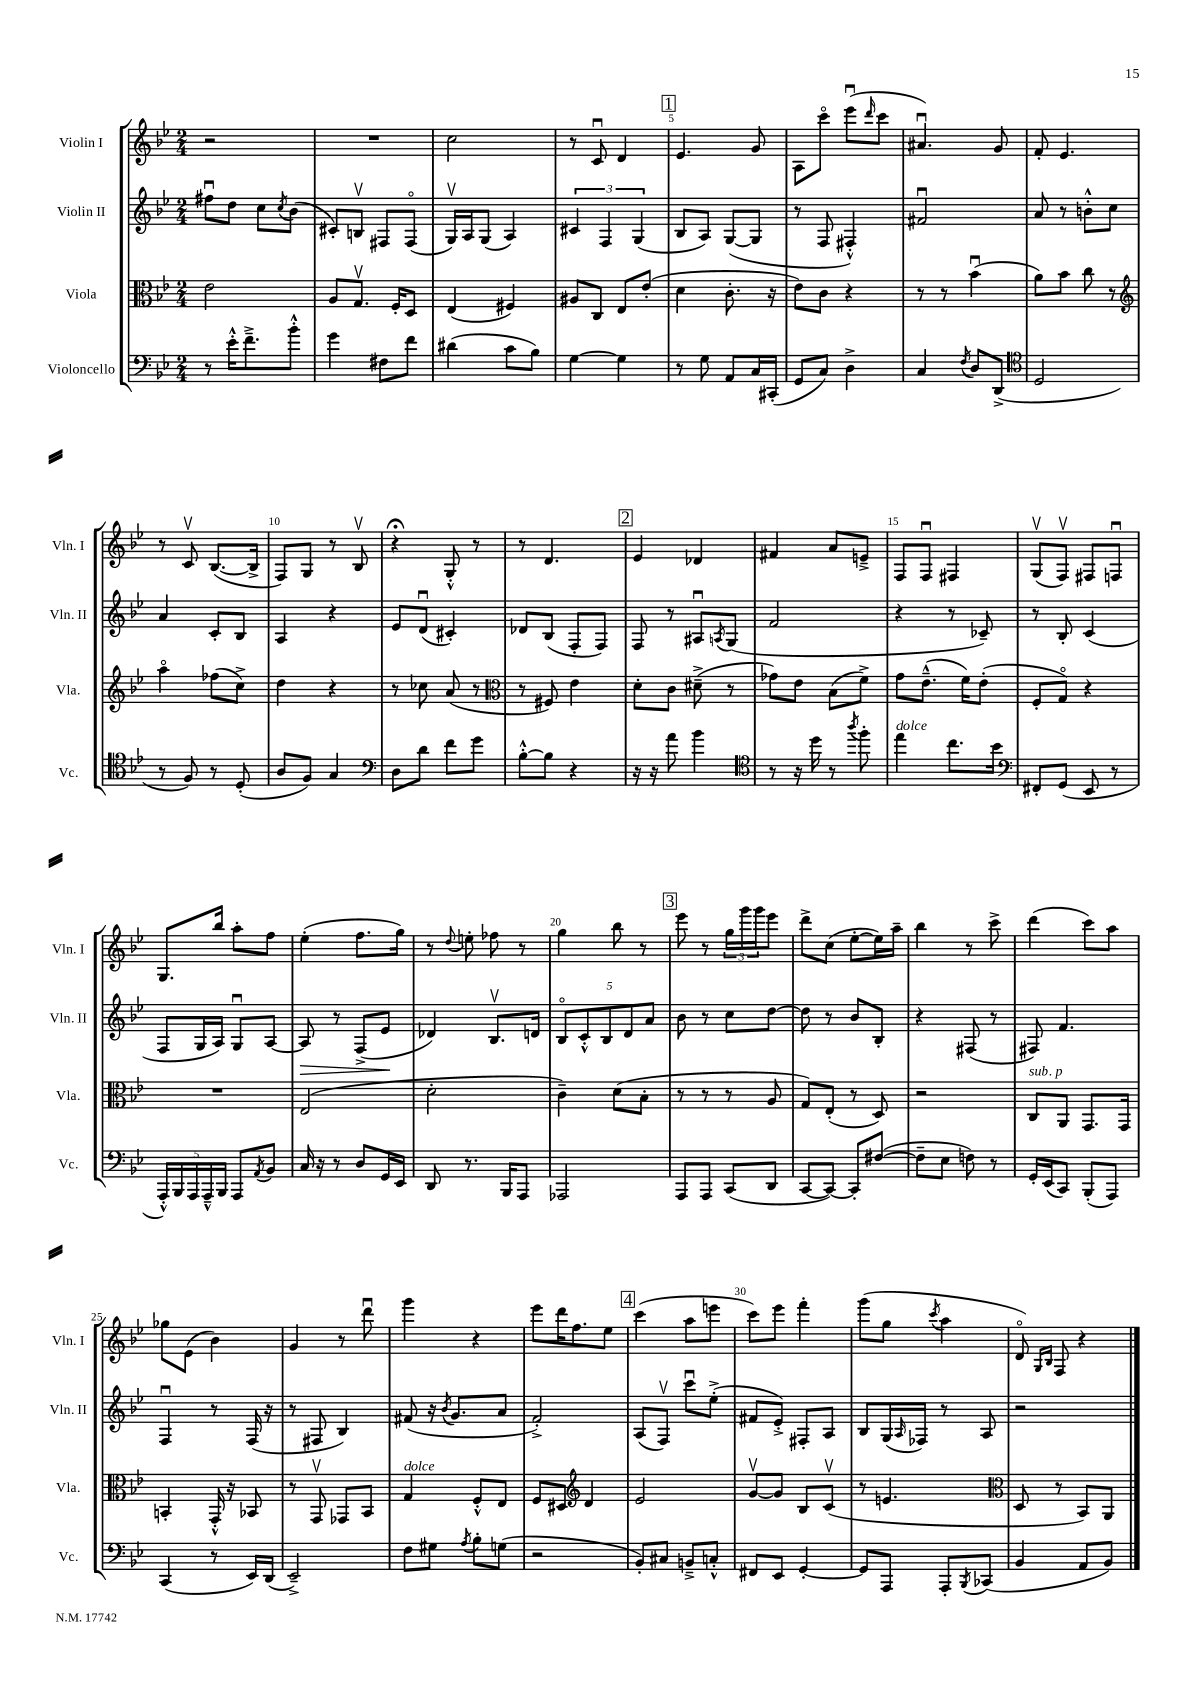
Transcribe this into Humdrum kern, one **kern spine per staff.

**kern	**kern	**kern	**dynam	**kern
*part4	*part3	*part2	*part2	*part1
*staff4	*staff3	*staff2	*staff2	*staff1
*I"Violoncello	*I"Viola	*I"Violin II	*	*I"Violin I
*I'Vc.	*I'Vla.	*I'Vln. II	*	*I'Vln. I
*clefF4	*clefC3	*clefG2	*	*clefG2
*k[b-e-]	*k[b-e-]	*k[b-e-]	*	*k[b-e-]
*M2/4	*M2/4	*M2/4	*	*M2/4
=1	=1	=1	=1	=1
8r	2e-\	8ff#Xu\L	.	2r
16e-'^^\KL	.	8dd\J	.	.
8.f~^\	.	.	.	.
.	.	8cc\L	.	.
.	.	8qcc/	.	.
8b-'^^\J	.	(8b-\J	.	.
=2	=2	=2	=2	=2
4g\	8A/L	8c#X'/L)	.	2r
.	8.Gv/J	8Bnv/J	.	.
8F#X\L	.	8F#X/L	.	.
.	16F'/KL	.	.	.
8f\J	8D/J	(8F#/J	.	.
=3	=3	=3	=3	=3
(4d#X\	(4E-/	16Gv/LL)	.	2cc\
.	.	16A/J	.	.
.	.	(8G/J	.	.
8c\L	4F#X/)	4A/)	.	.
8B-\J)	.	.	.	.
=4	=4	=4	=4	=4
[4G\	8A#X/L	6c#X/	.	8r
.	8C/J	.	.	8cu/
.	.	6F/	.	.
4G\]	8E-/L	.	.	4d/
.	.	(6G/	.	.
.	(8e-'/J	.	.	.
!!LO:REH:place=s1:t=1
=5	=5	=5	=5	=5
8r	4d\	8B-/L	.	4.e-/
8G\	.	8A/J)	.	.
8AA/L	8.c'\	([8G/L	.	.
16C/L	.	8G/J]	.	8g/
(16CC#X'/JJ	16r	.	.	.
=6	=6	=6	=6	=6
8GG/L	8e-\L)	8r	.	8A\L
8C/J)	8c\J	8F/	.	8ccc\J
4D^\	4r	4F#X'^^/)	.	(8eee-u\L
.	.	.	.	16qqddd/
.	.	.	.	8ccc\J
=7	=7	=7	=7	=7
4C/	8r	2f#Xu/	.	4.a#Xu/)
.	8r	.	.	.
8qF/	.	.	.	.
8D/L	(4b-u\	.	.	.
(8DD^/J	.	.	.	8g/
=8	=8	=8	=8	=8
*clefC4	*	*	*	*
2D/	8a\L)	8a/	.	8f'/
.	8b-\J	8r	.	4.e-/
.	8cc\	8bn'^^\L	.	.
.	8r	8cc\J	.	.
!!LO:LB:g=z
=9	=9	=9	=9	=9
*	*clefG2	*	*	*
8r	4aa\	4a/	.	8r
8F/)	.	.	.	8cv/
8r	(8ff-X\L	8c'/L	.	([8.B-/L
(8D'/	8cc^\J)	8B-/J	.	.
.	.	.	.	16B-^/Jk]
=10	=10	=10	=10	=10
8A/L	4dd\	4A/	.	8F/L)
8F/J)	.	.	.	8G/J
4G/	4r	4r	.	8r
.	.	.	.	8B-v/
=11	=11	=11	=11	=11
*clefF4	*	*	*	*
8D\L	8r	8e-/L	.	4r;<
8d\J	8cc-X\	(8du/J	.	.
8f\L	(8a/	4c#X'/)	.	8G'^^/
8g\J	8r	.	.	8r
=12	=12	=12	=12	=12
*	*clefC3	*	*	*
[8B-'^^\L	8r	8d-X/L	.	8r
8B-\J]	8F#X/)	(8B-/J	.	4.d/
4r	4e-\	8F'/L	.	.
.	.	8F/J)	.	.
!!LO:REH:place=s1:t=2
=13	=13	=13	=13	=13
16r	8d'\L	8F/	.	4e-/
16r	.	.	.	.
8a\	8c\J	8r	.	.
4b-\	(8d#X~^\	8A#Xu/L	.	4d-X/
.	.	8qAn/	.	.
.	8r	(8G/J	.	.
=14	=14	=14	=14	=14
*clefC4	*	*	*	*
8r	8g-X\L)	2f/	.	4f#X/
16r	8e-\J	.	.	.
16dd\	.	.	.	.
8r	(8B-\L	.	.	8a/L
8qaa/	.	.	.	.
8ff'\	8f^\J)	.	.	8en~^/J
=15	=15	=15	=15	=15
!LO:TX:a:i:t=dolce	!	!	!	!
4ee-\	8g\L	4r	.	8F/L
.	(8.e-~^^\J	.	.	8Fu/J
8.cc\L	.	8r	.	4F#X/
.	16f\KL)	.	.	.
.	(8e-'\J	8c-X~/)	.	.
16b-\Jk	.	.	.	.
=16	=16	=16	=16	=16
*clefF4	*	*	*	*
8FF#X'/L	8F'/L	8r	.	(8Gv/L
(8GG/J	8G/J)	8B-'/	.	8Fv/J)
8EE-/	4r	(4c/	.	8F#X/L
8r	.	.	.	8Fnu/J
!!LO:LB:g=z
=17	=17	=17	=17	=17
20AAA'^^/LL)	2r	8F/L	.	8.G/L
20BBB-/	.	.	.	.
20AAA/	.	.	.	.
.	.	16G/L	.	.
20AAA~^^/	.	.	.	.
.	.	16A/JJ)	.	16bb-/Jk
20BBB-/JJ	.	.	.	.
8AAA/L	.	8Gu/L	.	8aa'\L
8qAA/	.	.	.	.
8BB-/J	.	[8A/J	.	8ff\J
=18	=18	=18	=18	=18
!	!	!	!LO:HP:b	!
16C/	(2E-/	8A/]	>	(4ee-'\
16r	.	.	.	.
8r	.	8r	.	.
8D/L	.	(8F^/L	.	8.ff\L
16GG/L	.	8e-/J	.	.
16EE-/JJ	.	.	.	16gg\Jk)
.	.	.	]	.
=19	=19	=19	=19	=19
8DD/	2d'\	4d-X/)	.	8r
.	.	.	.	8qqdd/
8.r	.	.	.	8een'\
.	.	8.B-v/L	.	8ff-X\
16BBB-/KL	.	.	.	.
8AAA/J	.	.	.	8r
.	.	16dn/Jk	.	.
=20	=20	=20	=20	=20
2AAA-X/	4c~\)	10B-/L	.	4gg\
.	.	10c'^^/	.	.
.	.	10B-/	.	.
.	(8d\L	.	.	8bb-\
.	.	10d/	.	.
.	8B-'\J	.	.	8r
.	.	10a/J	.	.
!!LO:REH:place=s1:t=3
=21	=21	=21	=21	=21
8AAA/L	8r	8b-\	.	8eee-\
8AAA/J	8r	8r	.	8r
(8CC/L	8r	8cc\L	.	24gg\LL
.	.	.	.	24ggg\
.	.	.	.	24ggg\J
8DD/J	8A/	[8dd\J	.	8eee-\J
=22	=22	=22	=22	=22
[8CC/L	8G/L)	8dd\]	.	8ddd^\L
8CC/J_)	(8E-'/J	8r	.	(8cc\J
8CC'/L]	8r	8b-/L	.	[8ee-'\L
([8F#X/J	8D/)	8B-'/J	.	16ee-\L])
.	.	.	.	16aa~\JJ
=23	=23	=23	=23	=23
8F#~\L]	2r	4r	.	4bb-\
8E-\J	.	.	.	.
8Fn\)	.	(8F#X/	.	8r
8r	.	8r	.	8ccc^\
=24	=24	=24	=24	=24
!	!LO:TX:a:i:t=sub. p	!	!	!
16GG'/LL	8C/L	8F#X/)	.	(4ddd\
(16EE-/J	.	.	.	.
8CC/J)	8AA/J	4.f/	.	.
(8BBB-'/L	8.GG/L	.	.	8ccc\L)
8AAA/J)	.	.	.	8aa\J
.	16GG/Jk	.	.	.
!!LO:LB:g=z
=25	=25	=25	=25	=25
(4CC/	4BBn'/	4Fu/	.	8gg-X\L
.	.	.	.	(8e-\J
8r	16GG'^^/	8r	.	4b-\)
.	16r	.	.	.
16EE-/LL)	8BB-X/	(16F/	.	.
(16DD/JJ	.	16r	.	.
=26	=26	=26	=26	=26
2EE-~^/)	8r	8r	.	4g/
.	8GGv/	8F#X/	.	.
.	8GG-X/L	4B-/)	.	8r
.	8BB-/J	.	.	8dddu\
=27	=27	=27	=27	=27
!	!LO:TX:a:i:t=dolce	!	!	!
8F\L	4G/	(8f#X/	.	4ggg\
8G#X\J	.	16r	.	.
.	.	8qb-/	.	.
.	.	8.g/L	.	.
8qA/	.	.	.	.
8B-'\L	8F'^^/L	.	.	4r
(8Gn\J	8E-/J	8a/J	.	.
=28	=28	=28	=28	=28
2r	8F/L	2f'^/)	.	8eee-\L
.	8D#X/J	.	.	16ddd\K
.	.	.	.	8.ff\
*	*clefG2	*	*	*
.	4d/	.	.	.
.	.	.	.	8ee-\J
!!LO:REH:place=s1:t=4
=29	=29	=29	=29	=29
8BB-'/L)	2e-/	(8A/L	.	(4ccc\
8C#X/J	.	8Fv/J)	.	.
8BBn~^/L	.	8cccu\L	.	8aa\L
8Cn'^^/J	.	(8ee-'^\J	.	8eeen\J
=30	=30	=30	=30	=30
8FF#X/L	[8gv/L	8f#X/L	.	8ccc\L)
8EE-/J	8g/J]	8e-'^/J)	.	8eee-\J
[4GG'/	8B-/L	8F#X'/L	.	4fff'\
.	(8cv/J	8A/J	.	.
=31	=31	=31	=31	=31
8GG/L]	8r	8B-/L	.	(8ggg\L
8AAA/J	4.en/	(16G/L	.	8gg\J
.	.	16qqA/	.	.
.	.	16F-X/JJ)	.	.
.	.	.	.	8qccc/
8AAA'/L	.	8r	.	4aa\
8qBBB-/	.	.	.	.
(8CC-X/J	.	8A/	.	.
=32	=32	=32	=32	=32
*	*clefC3	*	*	*
4BB-/	8D/	2r	.	8d/)
.	.	.	.	16qqG/LL
.	.	.	.	16qqB-/JJ
.	8r	.	.	8F/
8AA/L	8BB-/L)	.	.	4r
8BB-/J)	8AA/J	.	.	.
==	==	==	==	==
*-	*-	*-	*-	*-
